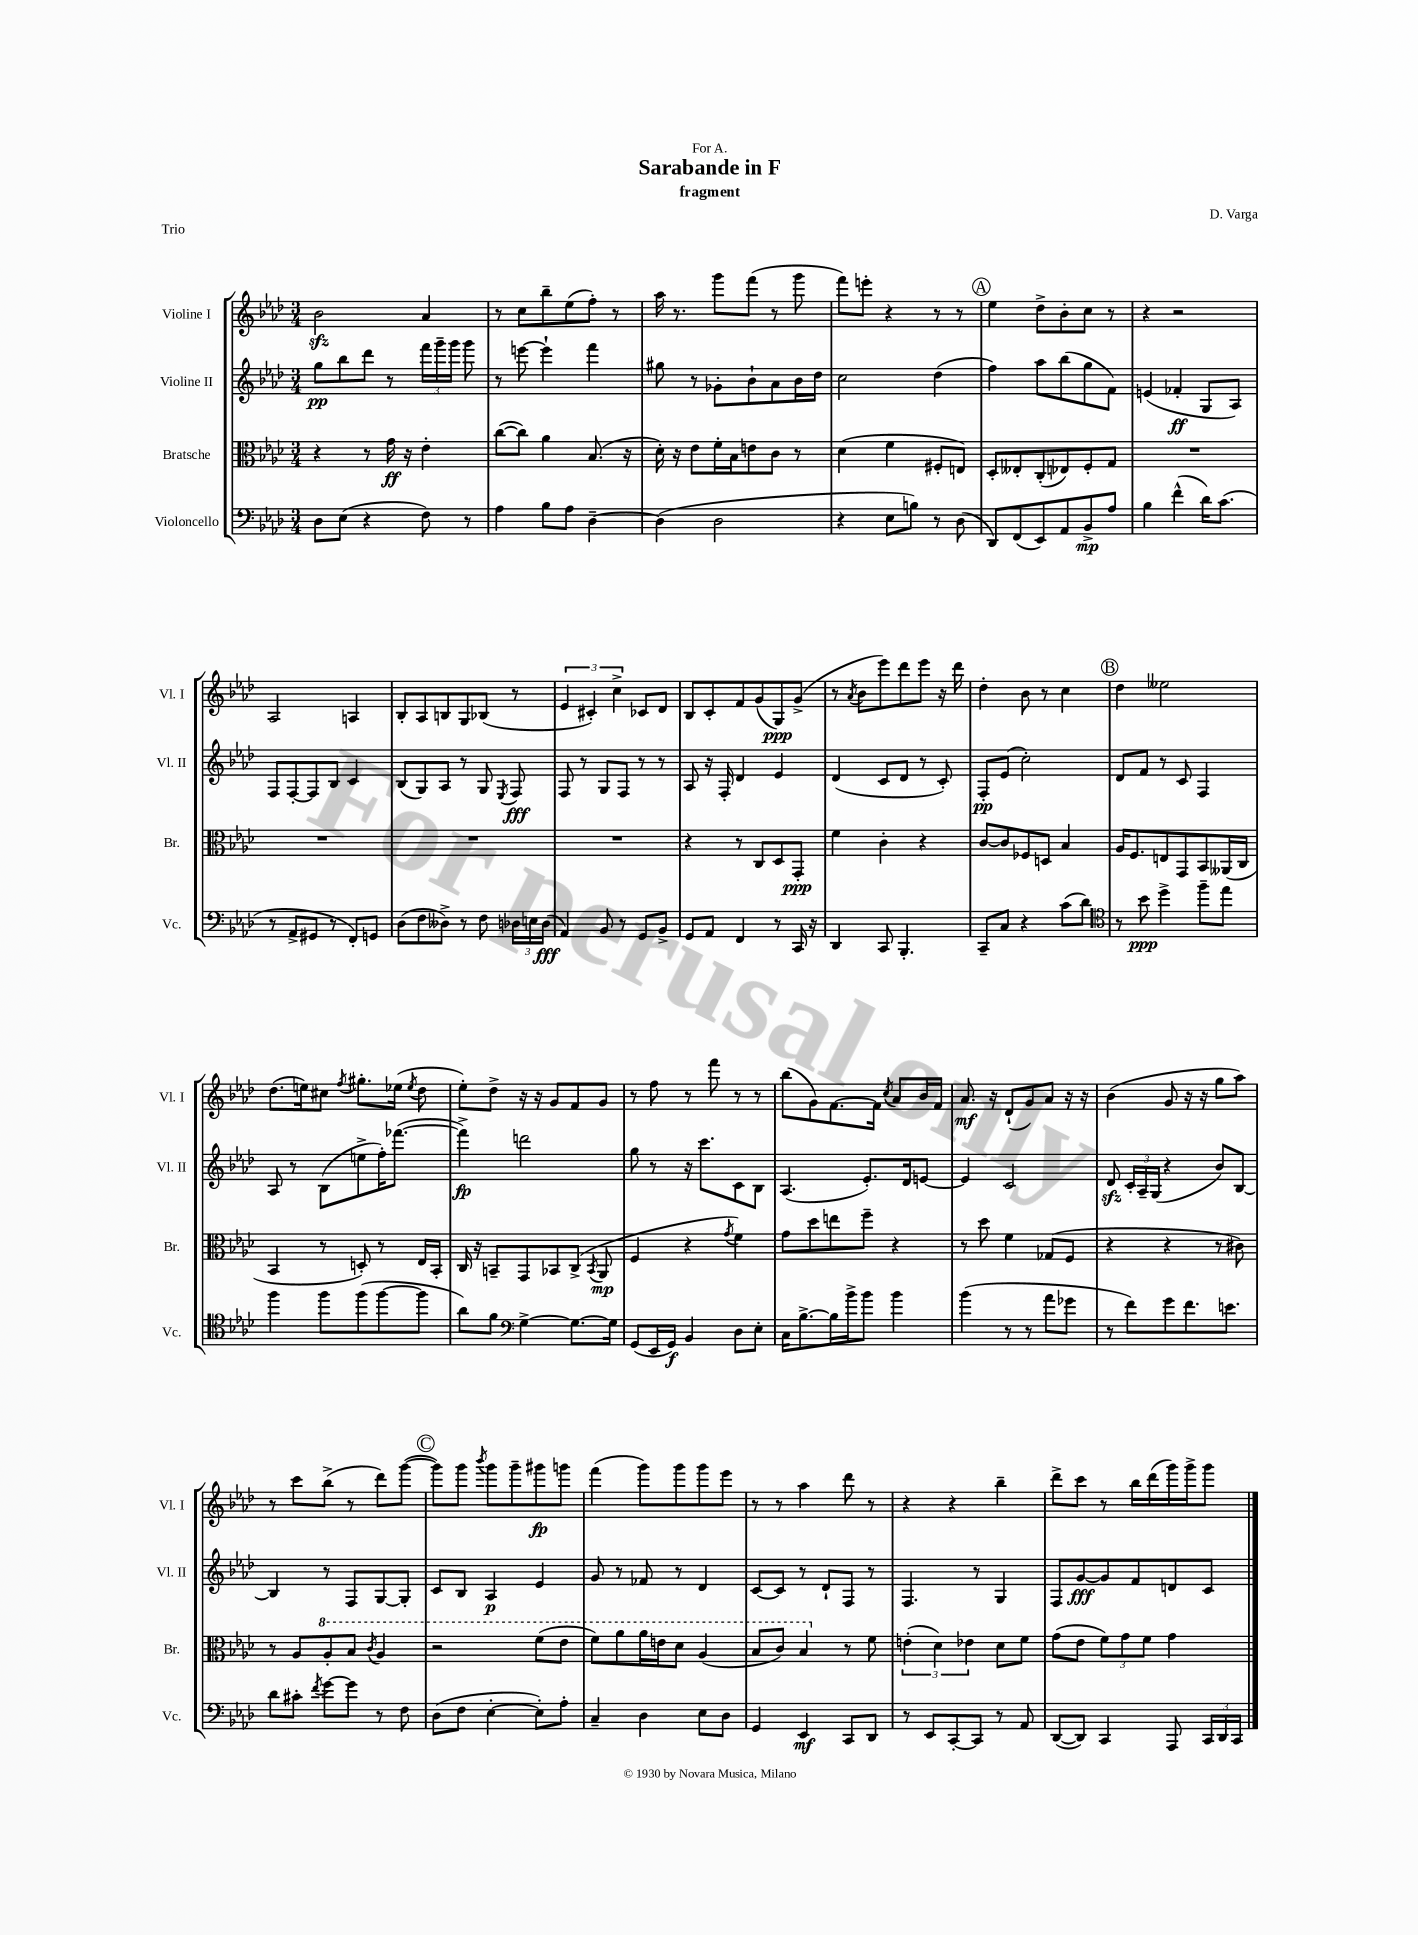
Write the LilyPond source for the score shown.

\header { title = "Sarabande in F" composer = "D. Varga" subtitle = "fragment" dedication = "For A." piece = "Trio" }
<<
\new StaffGroup <<
\new Staff = "s0" \with { instrumentName = "Violine I" shortInstrumentName = "Vl. I" } {
    \clef treble \key aes \major \numericTimeSignature \time 3/4
    \autoBeamOff bes'2\sfz aes'4 |
    r8 c''8[ bes''8-- ees''8( f''8]-.) r8 |
    aes''16 r8. g'''8[ f'''8]( r8 g'''8 |
    f'''8[) e'''8]-. r4 r8 r8 |
    \mark \markup { \circle "A" } ees''4 des''8[-> bes'8-. c''8] r8 |
    r4 r2 |
    aes2 a4 |
    bes8[-. aes8 b8 g8 bes8]( r8 |
    \tuplet 3/2 { ees'4 cis'4-.) c''4-> } ces'8[ des'8] |
    bes8[ c'8-. f'8 g'8( g8\ppp) g'8]->( |
    r8 \acciaccatura { aes'8 } bes'8[ ees'''8) des'''8 ees'''8] r16 des'''16 |
    des''4-. bes'8 r8 c''4 |
    \mark \markup { \circle "B" } des''4 eeses''2 |
    des''8.[( e''16) cis''8] \acciaccatura { f''8 } gis''8.[-. ees''16]( \acciaccatura { ees''8 } des''8 |
    ees''8[-.) des''8]-> r16 r16 g'8[ f'8 g'8] |
    r8 f''8 r8 f'''8 r8 r8 |
    bes''8[( g'8) f'8.~ f'16] \acciaccatura { c''8 } aes'8[ bes'16 f'16] |
    aes'8.\mf r16 des'8[-!( g'8) aes'8] r16 r16 |
    bes'4( g'8 r16 r16 g''8[ aes''8]) |
    r8 c'''8[ bes''8]->( r8 des'''8[) g'''8]~( |
    \mark \markup { \circle "C" } g'''8[) g'''8] \acciaccatura { bes'''8 } g'''8[ g'''8-- gis'''8\fp g'''8] |
    f'''4( g'''8[) g'''8 g'''8 ees'''8] |
    r8 r8 aes''4 des'''8 r8 |
    r4 r4 bes''4-- |
    des'''8[-> c'''8] r8 bes''16[ des'''16( g'''16) g'''16-> g'''8] \bar "|." |
}
\new Staff = "s1" \with { instrumentName = "Violine II" shortInstrumentName = "Vl. II" } {
    \clef treble \key aes \major \numericTimeSignature \time 3/4
    \autoBeamOff g''8[\pp bes''8 des'''8] r8 \tuplet 3/2 { f'''16[ g'''16-- g'''16] } g'''8 |
    r8 e'''8~ e'''4-! f'''4 |
    gis''8 r8 ges'8[-. bes'8-! aes'8 bes'16 des''16] |
    c''2 des''4( |
    \mark \markup { \circle "A" } f''4) aes''8[ bes''8( g''8 f'8]) |
    e'4( fes'4-.\ff g8[ aes8]) |
    f8[ f8~-. f8 bes8] c'4 |
    bes8[( g8) aes8] r8 g8 \acciaccatura { ees8 } f8\fff |
    f8 r8 g8[ f8] r8 r8 |
    aes8 r16 f16-. des'4 ees'4 |
    des'4( c'8[ des'8] r8 c'8-.) |
    f8[-.\pp ees'8]( c''2-.) |
    \mark \markup { \circle "B" } des'8[ f'8] r8 c'8 f4 |
    aes8 r8 bes8[( e''8-> f''16-.) fes'''8.]~( |
    fes'''4->\fp) d'''2 |
    g''8 r8 r16 c'''8.[ c'8 bes8] |
    aes4.( ees'8.[-.) des'16 e'8]~ |
    e'4 c'2 |
    des'8\sfz \tuplet 3/2 { c'16[-. aes16-- g16]( } r4 bes'8[) bes8]~ |
    bes4 r8 f8[ g8~ g8]-. |
    \mark \markup { \circle "C" } c'8[ bes8] aes4\p ees'4 |
    g'8 r8 fes'8 r8 des'4 |
    c'8[~ c'8] r8 des'8[-! f8] r8 |
    f4. r8 g4 |
    f8[ g'8~\fff g'8 f'8 d'8 c'8] \bar "|." |
}
\new Staff = "s2" \with { instrumentName = "Bratsche" shortInstrumentName = "Br." } {
    \clef alto \key aes \major \numericTimeSignature \time 3/4
    \autoBeamOff r4 r8 g'16\ff r16 ees'4-. |
    c''8[~( c''8]) aes'4 bes8.( r16 |
    des'16-.) r16 ees'8[ f'16-. bes16 e'8 c'8] r8 |
    des'4( f'4 fis8[-. e8]) |
    \mark \markup { \circle "A" } des8[-. eeses8-. c8-.( ees8) f8-. g8] |
    R2. |
    R2. |
    R2. |
    R2. |
    r4 r8 c8[ des8 g,8]-.\ppp |
    f'4 c'4-. r4 |
    c'8[~ c'8 fes8 d8] bes4 |
    \mark \markup { \circle "B" } aes16[ f8. e8 g,8 bes,8 aeses,16( c16] |
    bes,4 r8 d8-.) r8 ees16[ bes,16]-. |
    c16 r16 b,8[-- g,8 bes,8 c8]->( \acciaccatura { bes,8 } aes,8\mp |
    f4 r4 \acciaccatura { g'8 } f'4) |
    g'8[ des''8 e''8 f''8]-- r4 |
    r8 des''8 f'4 ges8[( f8] |
    r4 r4 r8 cis'8) |
    r8 aes8[ \ottava #1 aes'8-. bes'8] \acciaccatura { c''8 } aes'4 |
    \mark \markup { \circle "C" } r2 f''8[( ees''8] |
    f''8[) aes''8 aes''16 e''16 des''8] aes'4( |
    bes'8[ c''8]) bes'4 \ottava #0 r8 f'8 |
    \tuplet 3/2 { e'4-.( des'4) ees'4 } des'8[ f'8] |
    g'8[( ees'8] \tuplet 3/2 { f'8[) g'8 f'8] } g'4 \bar "|." |
}
\new Staff = "s3" \with { instrumentName = "Violoncello" shortInstrumentName = "Vc." } {
    \clef bass \key aes \major \numericTimeSignature \time 3/4
    \autoBeamOff des8[ ees8]( r4 f8) r8 |
    aes4 bes8[ aes8] des4~-- |
    des4( des2 |
    r4 ees8[ b8]) r8 des8( |
    \mark \markup { \circle "A" } des,8[) f,8( ees,8) aes,8 bes,8->\mp aes8] |
    bes4 f'4-^( des'16[) c'8.]( |
    r8 aes,8[-> gis,8] r8 f,8[-.) g,8] |
    des8[( f8 deses8]->) r8 f8 \tuplet 3/2 { des16[ e16 des16]\fff( } |
    aes,4) bes,8 r8 g,8[ bes,8]-> |
    g,8[ aes,8] f,4 r8 c,16 r16 |
    des,4 c,8 bes,,4.-. |
    c,8[-- c8] r4 c'8[( des'8]) |
    \mark \markup { \circle "B" } \clef tenor r8 bes'8\ppp des''4-> f''8[-- ees''8] |
    f''4 f''8[ f''8( f''8~ f''8] |
    aes'8[) f'8] \clef bass g4~-> g8.[~ g16] |
    g,8[( ees,16 g,16]\f) bes,4 des8[ ees8]-. |
    c16[ bes8.~-> bes16 bes'16-> bes'8] bes'4 |
    bes'4( r8 r8 aes'8[ ges'8] |
    r8 f'8[) g'8 f'8. e'8.] |
    des'8[ cis'8]-. \acciaccatura { f'8 } g'8[~ g'8] r8 f8 |
    \mark \markup { \circle "C" } des8[( f8] ees4~-. ees8[-.) aes8]-. |
    c4-- des4 ees8[ des8] |
    g,4 ees,4\mf c,8[ des,8] |
    r8 ees,8[ c,8~-. c,8] r8 aes,8 |
    des,8[~( des,8]) c,4 aes,,8 \tuplet 3/2 { c,16[ des,16 c,16] } \bar "|." |
}
>>
>>
\layout { \context { \Score \remove "Bar_number_engraver" } }
